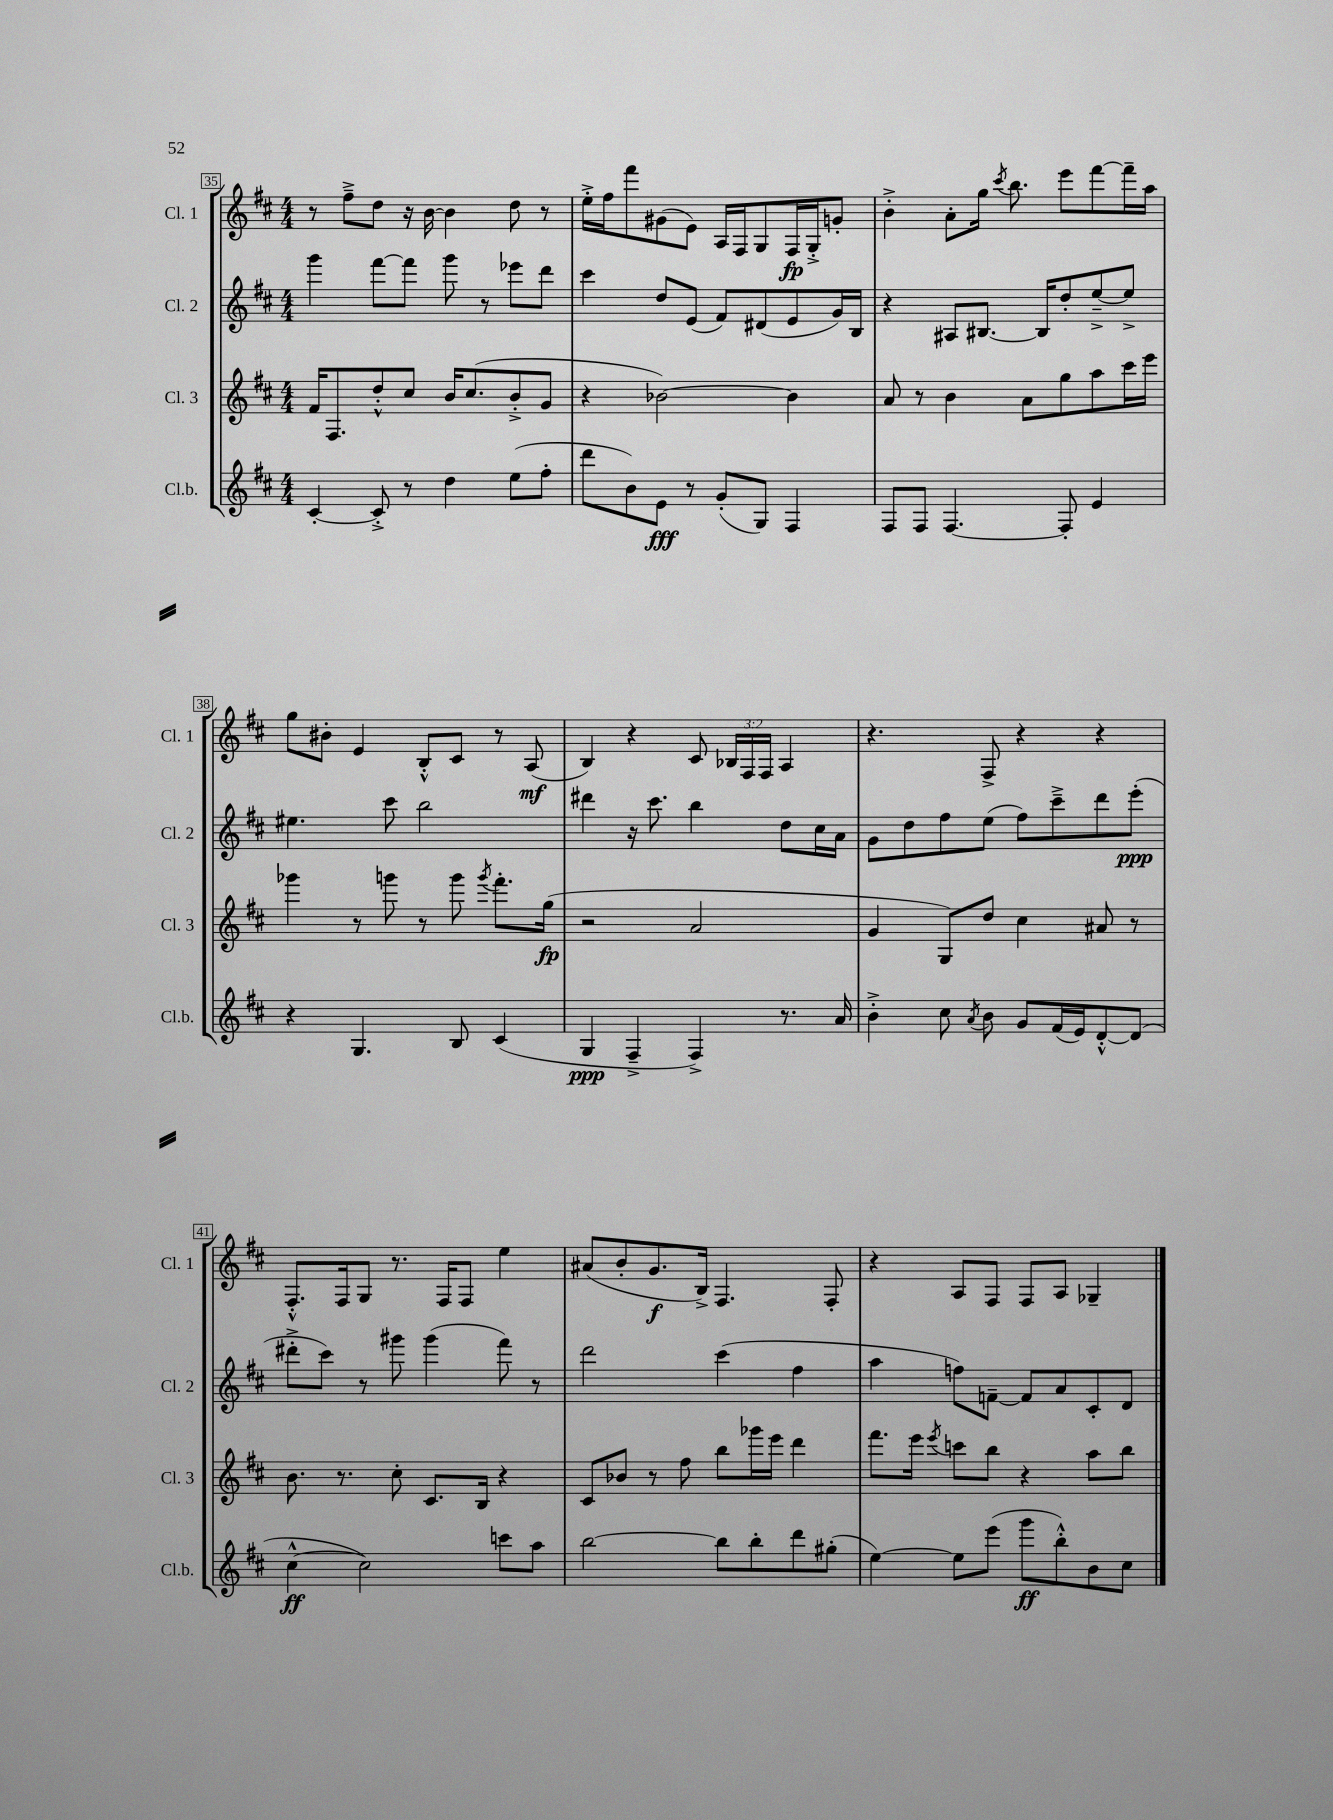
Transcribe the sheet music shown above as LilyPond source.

<<
\new StaffGroup <<
\new Staff = "s0" \with { instrumentName = "Cl. 1" shortInstrumentName = "Cl. 1" } {
    \clef treble \key d \major \numericTimeSignature \time 4/4 \override Staff.TupletNumber.text = #tuplet-number::calc-fraction-text
    \autoBeamOff r8 fis''8[---> d''8] r16 b'16~ b'4 d''8 r8 |
    e''16[-.-> fis''16 fis'''8 gis'8( e'8]) a16[ fis16 g8 fis16\fp g16-.-> g'8]-. |
    b'4-.-> a'8[-. g''16] \acciaccatura { cis'''8 } b''8. e'''8[ fis'''8~ fis'''16-- a''16] |
    g''8[ bis'8]-. e'4 b8[-.-^ cis'8] r8 a8\mf( |
    b4) r4 cis'8 \tuplet 3/2 { bes16[ fis16 fis16] } a4 |
    r4. fis8-> r4 r4 |
    fis8.[-.-^ fis16 g8] r8. fis16[ fis8] e''4 |
    ais'8[( b'8-. g'8.\f b16]->) fis4. fis8-. |
    r4 a8[ fis8] fis8[ a8] ges4-- \bar "|." |
}
\new Staff = "s1" \with { instrumentName = "Cl. 2" shortInstrumentName = "Cl. 2" } {
    \clef treble \key d \major \numericTimeSignature \time 4/4
    \autoBeamOff g'''4 fis'''8[~ fis'''8] g'''8 r8 ees'''8[ d'''8] |
    cis'''4 d''8[ e'8]( fis'8[) dis'8( e'8 g'16) b16] |
    r4 ais8[ bis8.]~ bis16[ d''8-. e''8~---> e''8]-> |
    eis''4. cis'''8 b''2 |
    dis'''4 r16 cis'''8. b''4 d''8[ cis''16 a'16] |
    g'8[ d''8 fis''8 e''8]( fis''8[) cis'''8---> d'''8 e'''8]-.\ppp( |
    dis'''8[-.-> cis'''8]) r8 gis'''8 gis'''4( fis'''8) r8 |
    d'''2 cis'''4( fis''4 |
    a''4 f''8[) f'8]~-- f'8[ a'8 cis'8-. d'8] \bar "|." |
}
\new Staff = "s2" \with { instrumentName = "Cl. 3" shortInstrumentName = "Cl. 3" } {
    \clef treble \key d \major \numericTimeSignature \time 4/4
    \autoBeamOff fis'16[ fis8. d''8-.-^ cis''8] b'16[ cis''8.( b'8-.-> g'8] |
    r4 bes'2~) bes'4 |
    a'8 r8 b'4 a'8[ g''8 a''8 cis'''16 e'''16] |
    ges'''4 r8 g'''8 r8 g'''8 \acciaccatura { g'''8 } fis'''8.[-. g''16]\fp( |
    r2 a'2 |
    g'4 g8[) d''8] cis''4 ais'8 r8 |
    b'8. r8. cis''8-. cis'8.[ b16] r4 |
    cis'8[ bes'8] r8 fis''8 b''8[ ges'''16 e'''16] d'''4 |
    fis'''8.[ e'''16] \acciaccatura { e'''8 } c'''8[ b''8] r4 a''8[ b''8] \bar "|." |
}
\new Staff = "s3" \with { instrumentName = "Cl.b." shortInstrumentName = "Cl.b." } {
    \clef treble \key d \major \numericTimeSignature \time 4/4
    \autoBeamOff cis'4~-. cis'8-.-> r8 d''4 e''8[( fis''8]-. |
    d'''8[ b'8) e'8]\fff r8 g'8[-.( g8]) fis4 |
    fis8[ fis8] fis4.~ fis8-. e'4 |
    r4 g4. b8 cis'4( |
    g4\ppp fis4---> fis4->) r8. a'16 |
    b'4-.-> cis''8 \acciaccatura { a'8 } b'8 g'8[ fis'16( e'16) d'8~-.-^ d'8]( |
    cis''4~-^\ff cis''2) c'''8[ a''8] |
    b''2~ b''8[ b''8-. d'''8 gis''8]-.( |
    e''4~) e''8[ e'''8]( g'''8[\ff b''8-.-^) b'8 cis''8] \bar "|." |
}
>>
>>
\layout { \context { \Score currentBarNumber = #35 \override BarNumber.stencil = #(make-stencil-boxer 0.1 0.3 ly:text-interface::print) } }
